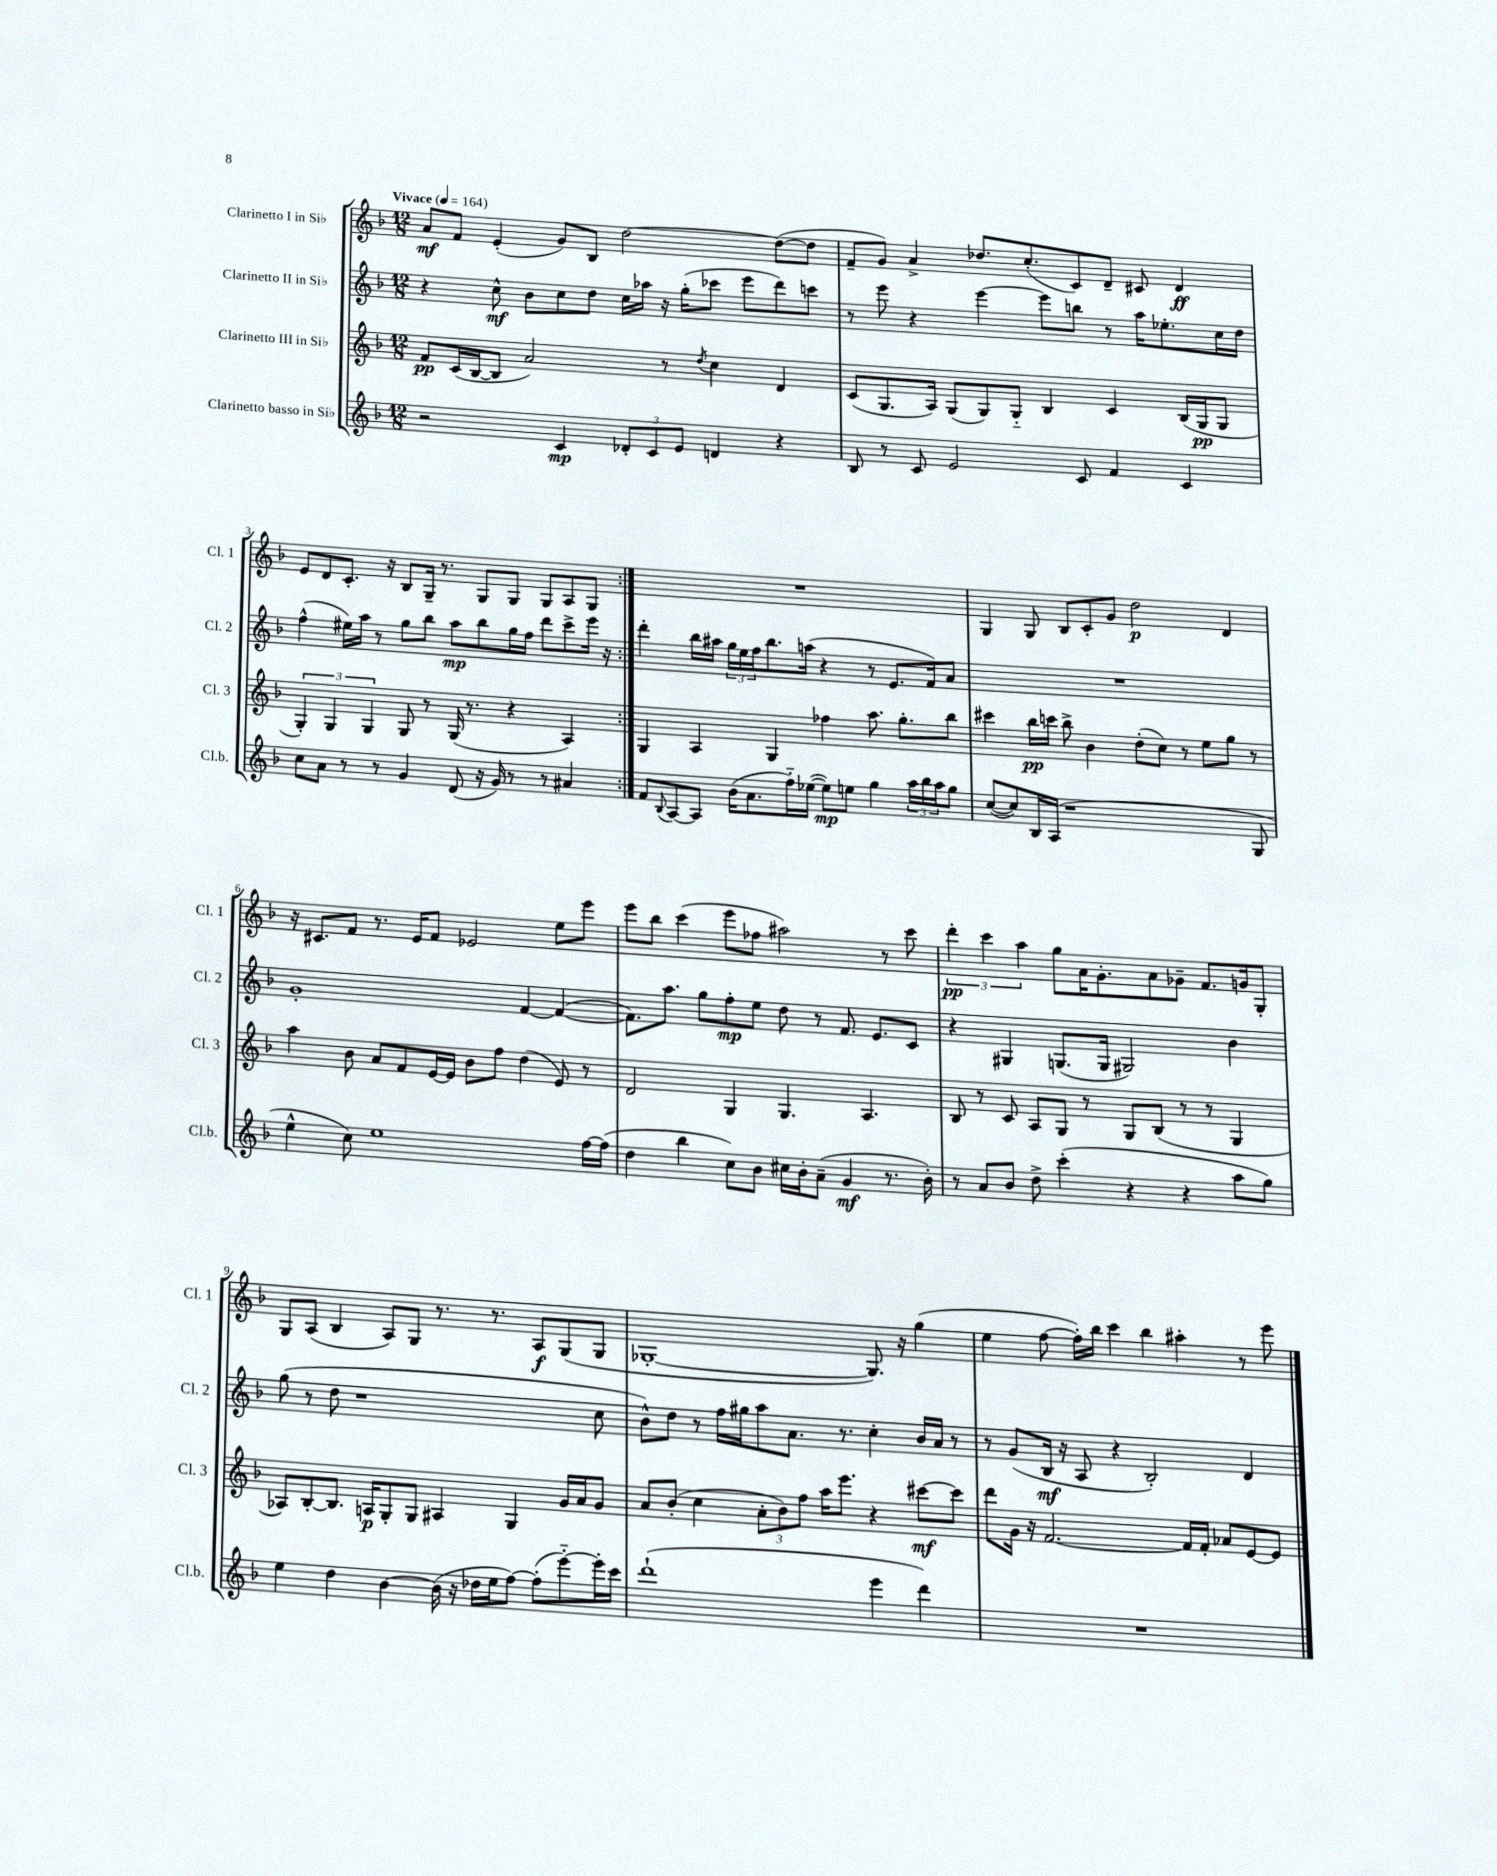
<<
\new StaffGroup <<
\new Staff = "s0" \with { instrumentName = "Clarinetto I in Sib" shortInstrumentName = "Cl. 1" } {
    \clef treble \key f \major \numericTimeSignature \time 12/8 \tempo "Vivace" 4 = 164
    \repeat volta 2 { a'8\mf f'8 e'4-.( g'8) bes8 d''2~ d''8~( d''8 |
    f'8-- g'8) a'4-> des''8. c''8.-.( c'8) d'8-- cis'8 d'4\ff |
    e'8 d'8 c'8.-. r16 bes8 g16-- r8. g8 g8 g8 a8 g8 | }
    R1. |
    g4 g8 bes8 c'8-. g'8 d''2\p d'4 |
    r16 cis'8. f'8 r8. e'16 f'8 ees'2 e''8 e'''8 |
    e'''8 bes''8 c'''4( e'''8 fes''8 ais''2) r8 c'''8 |
    \tuplet 3/2 { d'''4-.\pp c'''4 a''4 } g''8 a'16 g'8.-. a'8 ges'8-- f'8. g'16 g8-. |
    g8 a8( bes4 a8) g8 r8. r8. a8\f g8( g8 |
    ges1~-. ges8.) r16 g''4( |
    e''4 f''8~ f''16-.) bes''16 c'''4 bes''4 ais''4-. r8 e'''8 \bar "|." |
}
\new Staff = "s1" \with { instrumentName = "Clarinetto II in Sib" shortInstrumentName = "Cl. 2" } {
    \clef treble \key f \major \numericTimeSignature \time 12/8
    \repeat volta 2 { r4 c''8-^\mf bes'8 c''8 d''8 c''16 aes''16 r16 g''16-.( ces'''8 e'''8 d'''8) c'''8 |
    r8 e'''8 r4 e'''4~ e'''8 b''8 r8 a''16 ees''8.-. c''16 d''16 |
    f''4-^( eis''16) a''16 r8 g''8 bes''8 a''8\mp bes''8 g''16 f''16 d'''8 c'''8-> e'''16 r16 | }
    d'''4-. bes''16 ais''16 \tuplet 3/2 { g''16 e''16 f''16 } bes''8. a''16( r4 r8 e'8. f'16) a'8 |
    R1. |
    g'1-. f'4~ f'4~( |
    f'8.) a''8. g''8 f''8-.\mp e''8 d''8 r8 f'8. e'8. c'8 |
    r4 gis4 g8.( g16 gis2) bes'4 |
    g''8( r8 d''8 r1 c''8 |
    bes'8-^) d''8 r8 f''16 gis''16 a''8 a'8. r8. c''4-. bes'16 a'16 r8 |
    r8 g'8( bes16\mf r16 a8 r4 bes2-.) d'4 \bar "|." |
}
\new Staff = "s2" \with { instrumentName = "Clarinetto III in Sib" shortInstrumentName = "Cl. 3" } {
    \clef treble \key f \major \numericTimeSignature \time 12/8
    \repeat volta 2 { f'8\pp c'16( bes16~ bes8 a'2) r8 \acciaccatura { d''8 } c''4 d'4 |
    c'8( g8. a16) g8( g8) g8-_ bes4 c'4 bes16( g16\pp g8 |
    \tuplet 3/2 { g4-.) g4 g4 } g8 r8 g16( r8. r4 a4) | }
    g4 a4 g4 fes''4 a''8. g''8.-. bes''8 |
    cis'''4 bes''16\pp c'''16 bes''8-> bes'4 d''8-.( c''8) r8 e''8 g''8 r8 |
    a''4 bes'8 a'8 f'8 e'16~ e'16 bes'8 f''8 d''4( e'8) r8 |
    d'2 g4 g4. a4. |
    bes8 r8 c'8 a8 g8 r8 g8 bes8( r8 r8 g4 |
    aes8) bes8~-. bes8. a16\p g8-. g8 ais4 g4 g'16 a'16 g'8 |
    a'8 bes'8-.( c''4 \tuplet 3/2 { a'8-. bes'8) f''8 } a''16 e'''8. r4 cis'''8~\mf cis'''8 |
    d'''8 g'16 r16 f'2.~ f'16 f'16-. aes'8 e'8~ e'8 \bar "|." |
}
\new Staff = "s3" \with { instrumentName = "Clarinetto basso in Sib" shortInstrumentName = "Cl.b." } {
    \clef treble \key f \major \numericTimeSignature \time 12/8
    \repeat volta 2 { r2 c'4\mp \tuplet 3/2 { des'8-. c'8 e'8 } d'4 r4 |
    bes8 r8 c'8 e'2 c'8 f'4 c'4 |
    c''8 a'8 r8 r8 g'4 d'8( r16 g'16) r8 r8 ais'4 | }
    f'8 \appoggiatura { bes8 } a8~ a8 bes'16( a'8. f''16-_) ees''16~( ees''8\mp) e''8 g''4 \tuplet 3/2 { a''16 bes''16 a''16 } g''8 |
    c''8~( c''8) bes16 a16( r1 g8 |
    e''4-^ c''8) e''1 f''16~ f''16( |
    d''4 bes''4 c''8) bes'8 cis''16 bes'16-. a'8--( g'4\mf r8. bes'16-.) |
    r8 a'8 bes'8 d''8-> c'''4-.( r4 r4 a''8 g''8) |
    e''4 d''4 bes'4~ bes'16( r16 des''16 e''16 f''8~) f''8-.( e'''8~-_) e'''16-. c'''16 |
    d'''1-!( e'''4 d'''4) |
    R1. \bar "|." |
}
>>
>>
